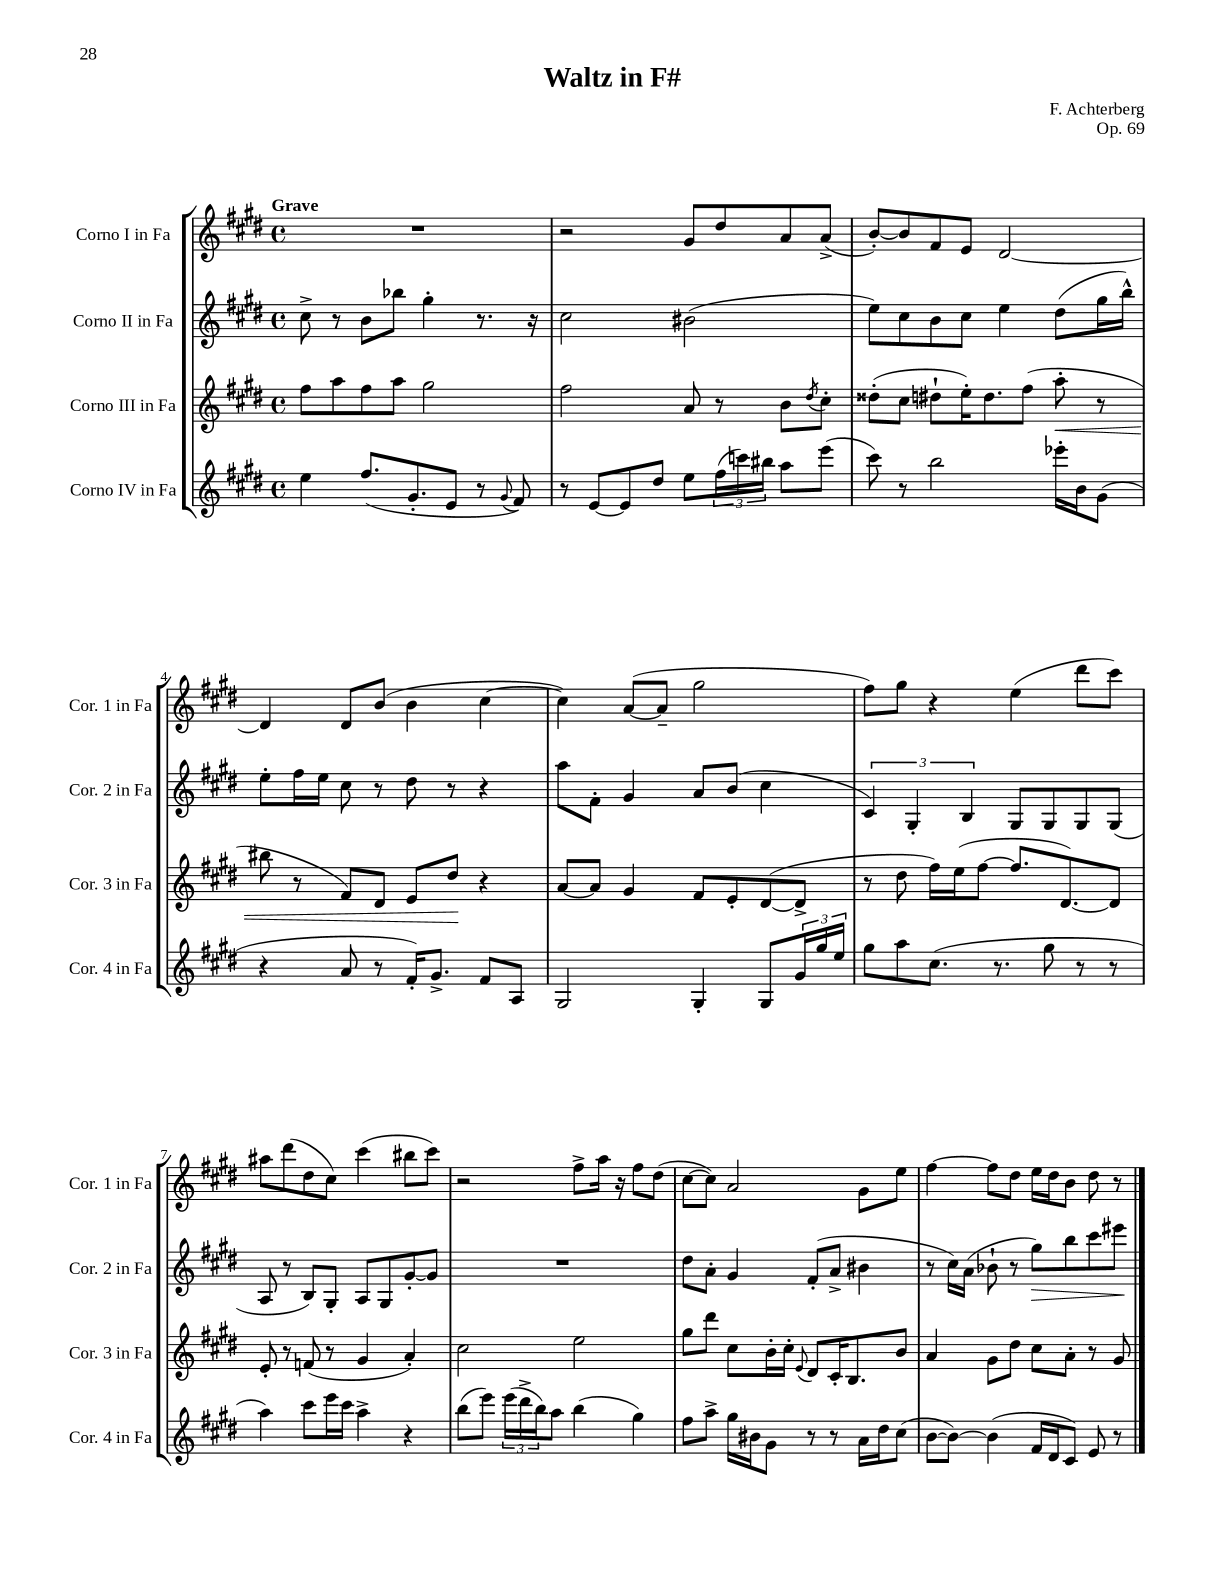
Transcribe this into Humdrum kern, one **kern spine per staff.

**kern	**kern	**kern	**kern
*staff4	*staff3	*staff2	*staff1
*clefG2	*clefG2	*clefG2	*clefG2
*k[f#c#g#d#]	*k[f#c#g#d#]	*k[f#c#g#d#]	*k[f#c#g#d#]
*M4/4	*M4/4	*M4/4	*M4/4
*met(c)	*met(c)	*met(c)	*met(c)
4ee	8ff#	8cc#^	1r
.	8aa	8r	.
(8.ff#	8ff#	8b	.
.	8aa	8bb-	.
8.g#'	.	.	.
.	2gg#	4gg#'	.
8e	.	.	.
8r	.	8.r	.
8qqg#	.	.	.
8f#)	.	.	.
.	.	16r	.
=	=	=	=
8r	2ff#	2cc#	2r
[8e	.	.	.
8e]	.	.	.
8dd#	.	.	.
8ee	8a	(2b#	8g#
(24ff#	8r	.	8dd#
24ccc)	.	.	.
24bb#	.	.	.
8aa	8b	.	8a
.	8qdd#	.	.
(8eee	8cc#'	.	(8a^
=	=	=	=
8ccc#)	(8dd##'	8ee)	[8b')
8r	8cc#	8cc#	8b]
2bb	8dd#`	8b	8f#
.	16ee')	8cc#	8e
.	8.dd#	.	.
.	.	4ee	[2d#
.	(8ff#	.	.
16eee-'	8aa'	(8dd#	.
16b	.	.	.
(8g#	8r	16gg#	.
.	.	16bb^^)	.
=	=	=	=
4r	8bb#	8ee'	4d#]
.	8r	16ff#	.
.	.	16ee	.
8a	8f#)	8cc#	8d#
8r	8d#	8r	(8b
16f#')	8e	8dd#	4b
8.g#^	.	.	.
.	8dd#	8r	.
8f#	4r	4r	[4cc#
8A	.	.	.
=	=	=	=
2G#	[8a	8aa	4cc#])
.	8a]	8f#'	.
.	4g#	4g#	([8a
.	.	.	8a~]
4G#'	8f#	8a	2gg#
.	8e'	(8b	.
8G#	([8d#	4cc#	.
24g#	8d#^]	.	.
24gg#	.	.	.
24ee	.	.	.
=	=	=	=
8gg#	8r	6c#)	8ff#)
8aa	8dd#	.	8gg#
.	.	6G#'	.
(8.cc#	16ff#)	.	4r
.	(16ee	.	.
.	.	6B	.
.	[8ff#	.	.
8.r	.	.	.
.	8.ff#]	8G#	(4ee
8gg#	.	8G#	.
.	[8.d#)	.	.
8r	.	8G#	8ddd#
8r	8d#]	(8G#	8ccc#)
=	=	=	=
4aa)	8e'	8A	8aa#
.	8r	8r	(8ddd#
8ccc#	(8f	8B)	8dd#
16eee	8r	8G#'	8cc#)
16ccc#	.	.	.
4aa^	4g#	8A	(4ccc#
.	.	8G#	.
4r	4a')	[8g#'	8bb#
.	.	8g#]	8ccc#)
=	=	=	=
(8bb	2cc#	1r	2r
8eee)	.	.	.
(24eee	.	.	.
24ddd#^	.	.	.
24bb)	.	.	.
8aa	.	.	.
(4bb	2ee	.	8ff#^
.	.	.	16aa
.	.	.	16r
4gg#)	.	.	8ff#
.	.	.	(8dd#
=	=	=	=
8ff#	8gg#	8dd#	[8cc#
8aa^	8ddd#	8a'	8cc#])
16gg#	8cc#	4g#	2a
16b#	.	.	.
8g#	16b'	.	.
.	16cc#'	.	.
.	8qqe	.	.
8r	8d#	(8f#'	.
8r	16c#'	8a^	.
.	8.B	.	.
16a	.	4b#	8g#
16dd#	.	.	.
(8cc#	8b	.	8ee
=	=	=	=
[8b	4a	8r	[4ff#
8b_)	.	16cc#)	.
.	.	(16a	.
(4b]	8g#	8b-`	8ff#]
.	8dd#	8r	8dd#
16f#	8cc#	8gg#)	16ee
16d#	.	.	16dd#
8c#)	8a'	8bb	8b
8e	8r	8ccc#	8dd#
8r	8g#	8eee#	8r
==	==	==	==
*-	*-	*-	*-
